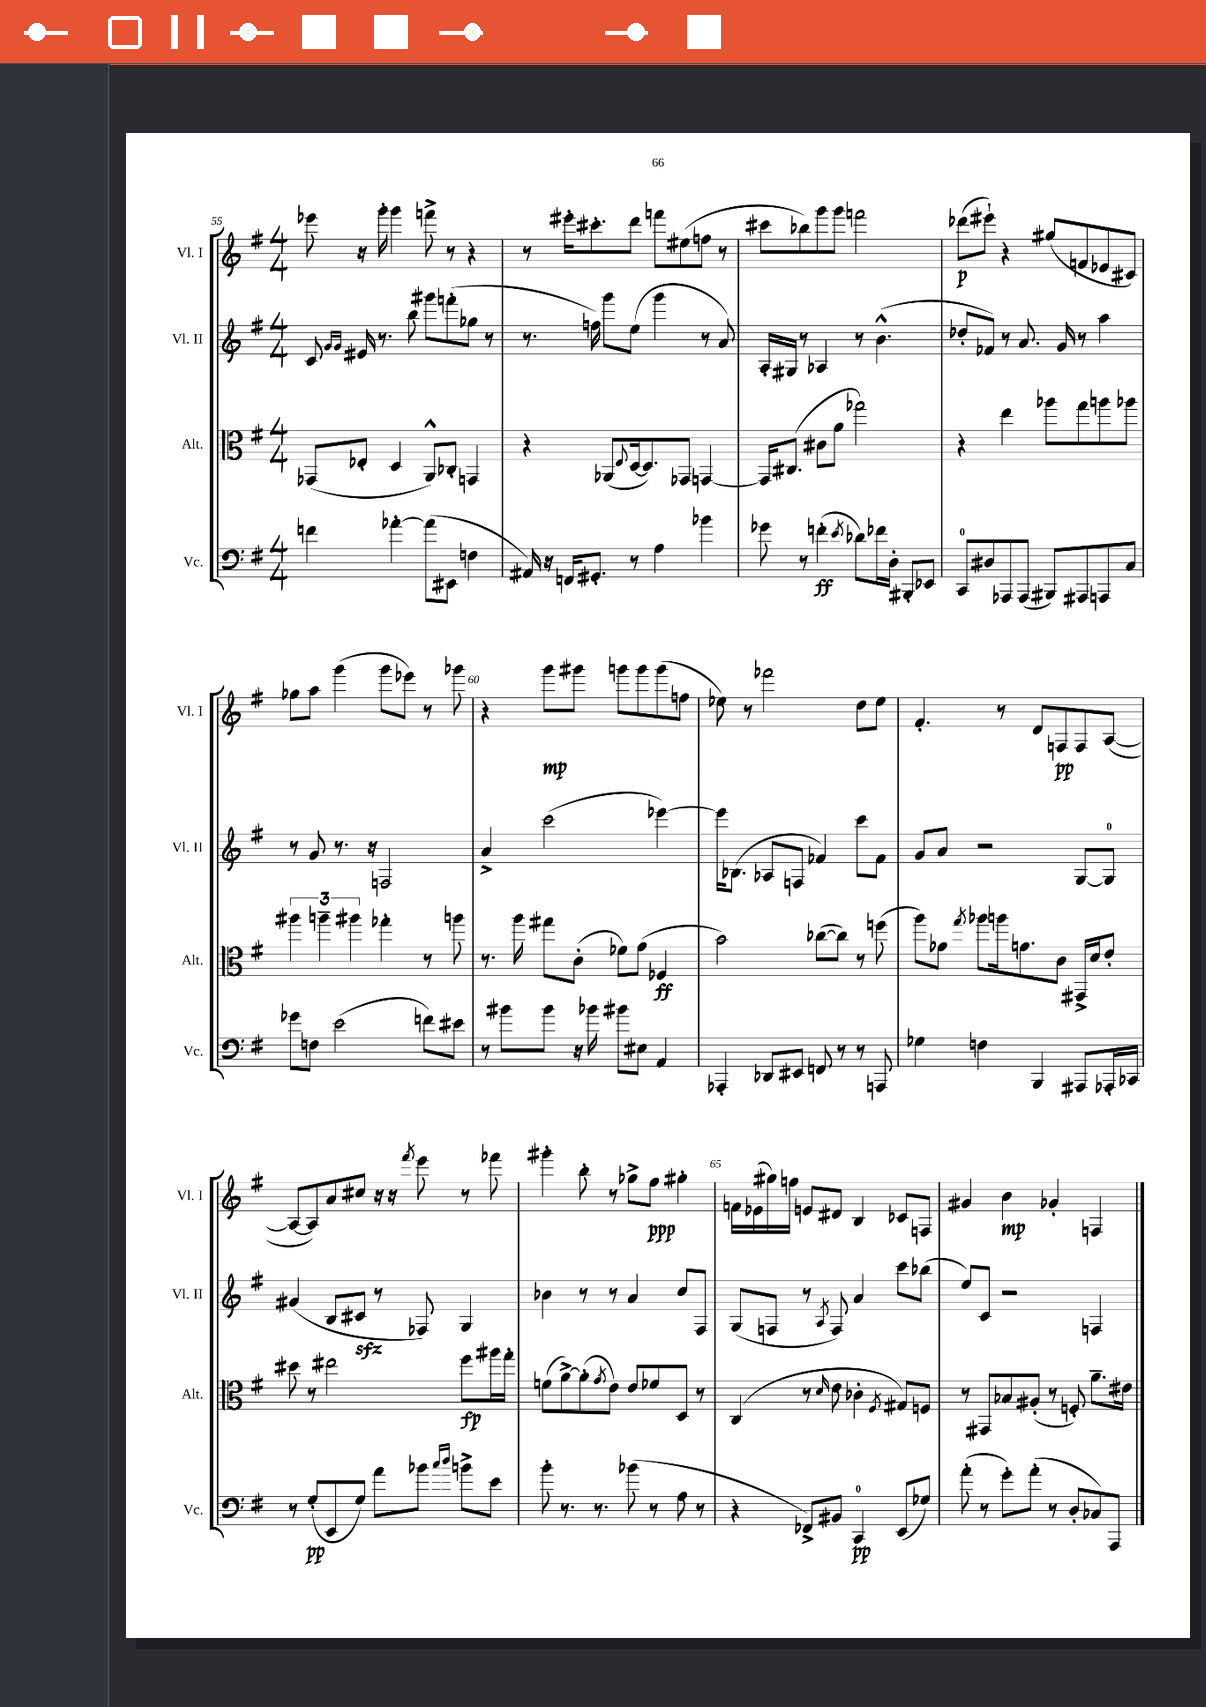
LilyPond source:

<<
\new StaffGroup <<
\new Staff = "s0" \with { instrumentName = "Vl. I" shortInstrumentName = "Vl. I" } {
    \clef treble \key g \major \numericTimeSignature \time 4/4
    ees'''8 r16 g'''16-. g'''4 f'''8-> r8 r4 |
    r8 eis'''16-. cis'''8.-. d'''8 f'''8 eis''8( f''8 r8 |
    cis'''8 bes''8) g'''8 g'''8 f'''2 |
    des'''8\p( eis'''8-!) r4 gis''8( f'8 ees'8 cis'8) |
    ges''8 a''8 g'''4( g'''8 ees'''8) r8 ges'''8 |
    r4 g'''8\mp gis'''8 g'''8 g'''8 g'''8( f''8 |
    ees''8) r8 fes'''2 d''8 ees''8 |
    fis'4.-. r8 d'8 f8\pp f8 a8~( |
    a8~ a8) a'8 cis''8 r16 r16 \acciaccatura { fis'''8 } e'''8 r8 fes'''8 |
    gis'''4-. b''8-. r8 ges''8-> fis''8\ppp gis''4-. |
    f'16 ees'16( gis''16) f''16 e'8 dis'8 b4 ces'8 f8 |
    gis'4 b'4\mp ges'4-. f4 \bar "|." |
}
\new Staff = "s1" \with { instrumentName = "Vl. II" shortInstrumentName = "Vl. II" } {
    \clef treble \key g \major \numericTimeSignature \time 4/4
    c'8 \grace { g'16 g'16 } eis'16 r8. b''8 gis'''8 f'''8-.( ges''8 r8 |
    r8. f''16) g'''8 e''8( g'''4 r8 a'8) |
    a16-. gis16 r8 aes4 r8 b'4.-^( |
    des''8-. fes'8) r8 a'8. g'16 r8 a''4 |
    r8 g'8 r8. r16 f2 |
    a'4-> c'''2( ees'''4~) |
    ees'''16 bes8.( aes8 f8 fes'4) c'''8 fes'8 |
    g'8 a'8 r2 g8~ g8-0 |
    gis'4( b8 cis'8\sfz r8 fes8) g4 |
    bes'4 r8 r8 a'4 c''8 fis8 |
    g8( f8 r8 \acciaccatura { a8 } f8) a'4 c'''8 bes''8( |
    e''8) c'8 r2 f4 \bar "|." |
}
\new Staff = "s2" \with { instrumentName = "Alt." shortInstrumentName = "Alt." } {
    \clef alto \key g \major \numericTimeSignature \time 4/4
    ges,8( ees8-. d4 a,8-^) ces8-. g,4 |
    r4 aes,8( \appoggiatura { e8 } d16~ d8.) ges,8 g,4~ |
    g,16 cis8.( cis'8 a'8 ges''2) |
    r4 e''4 aes''8 g''8 a''8 aes''8 |
    \tuplet 3/2 { ais''4 a''4-- ais''4 } ges''4-. r8 a''8 |
    r8. a''16 gis''8 c'8-.( fes'8) g'8( fes4\ff |
    b'2) ces''8~( ces''8) r8 f''8( |
    a''8) ges'8 \acciaccatura { g''8 } aes''8 a''16 g'8. c'8 gis,16-> d'16 e'8-. |
    dis''8 r8 eis''2 fis''8\fp ais''16 g''16-. |
    f'8( a'8~->) a'8-.( \acciaccatura { g'8 } e'8) e'8 fes'8 d8 r8 |
    c4( r8 \grace { d'16 } e'8 ces'4-. \acciaccatura { fis8 } gis8) f8 |
    r8 gis,8 bes8 ais8-.( r8 f8-.) a'8.-- eis'16 \bar "|." |
}
\new Staff = "s3" \with { instrumentName = "Vc." shortInstrumentName = "Vc." } {
    \clef bass \key g \major \numericTimeSignature \time 4/4
    f'4 aes'4~-. aes'8( eis,8 f4 |
    ais,16) r16 f,16 gis,8.-. r8 a4 bes'4 |
    ges'8 r8 f'4-.\ff( \acciaccatura { e'8 } des'8) fes'16 d16-. bis,,8-. ees,8 |
    c,8-0 dis8 aes,,8 aes,,8( bis,,8) ais,,8 a,,8 c8 |
    ges'8 f8 e'2( f'8) eis'8 |
    r8 bis'8 bis'8 r16 bes'16 bis'8 eis8 a,4 |
    aes,,4-. des,8 eis,8 f,8 r8 r8 a,,8 |
    ges4 f4 b,,4 ais,,8 aes,,16-. ces,16 |
    r8 g8-.\pp( e,8 g8) a'8 bes'8 \grace { c''16 d''16 } b'8-> e'8 |
    b'8-. r8. r8. bes'8( r8 a8 r8 |
    r4 fes,8->) bis,8 c,4-0\pp e,8( ges8) |
    a'8-.( r8 g'8-.) a'8-.( r8 d8-. ces8) a,,8 \bar "|." |
}
>>
>>
\layout { \context { \Score currentBarNumber = #55 \override BarNumber.break-visibility = ##(#f #t #t) barNumberVisibility = #(every-nth-bar-number-visible 5) } }
